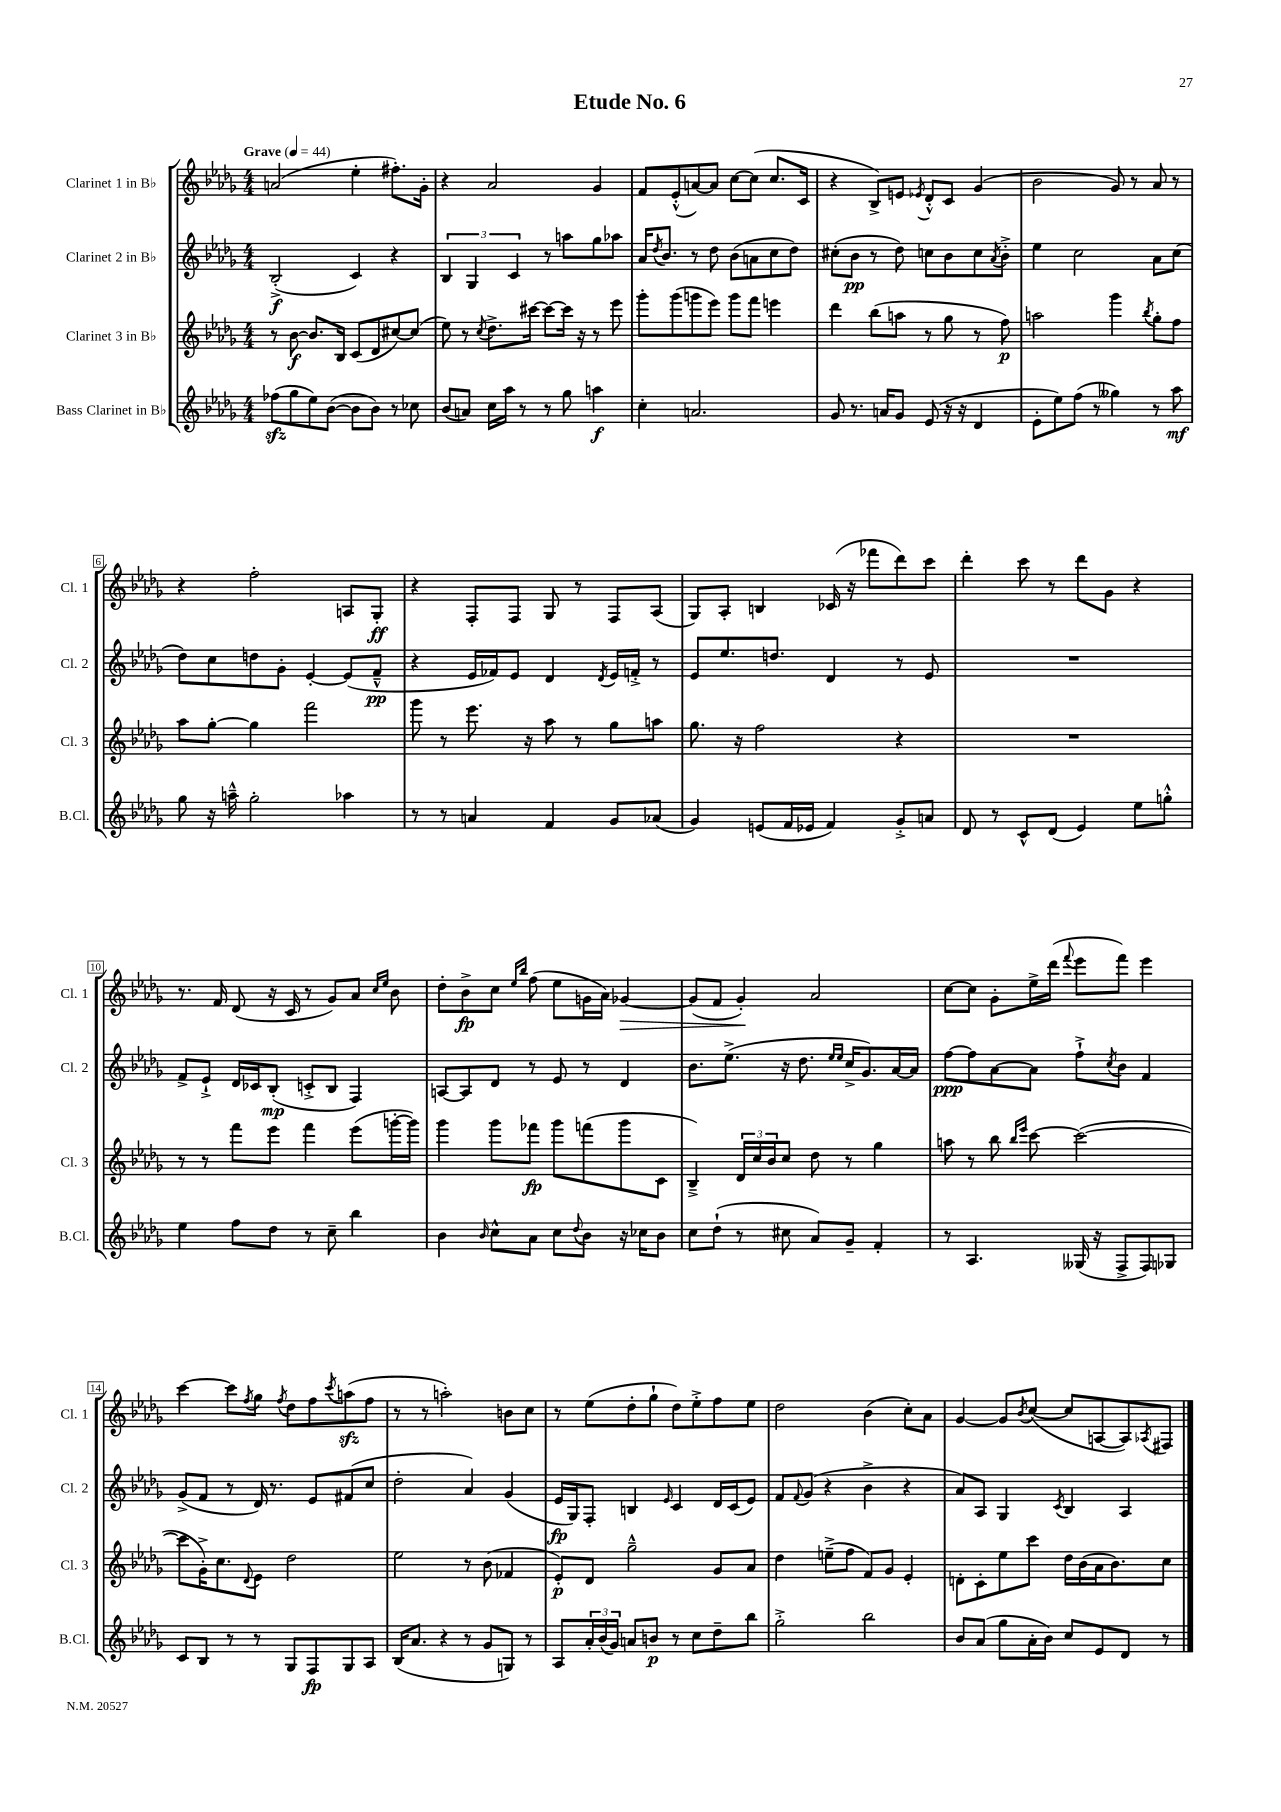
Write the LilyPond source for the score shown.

\header { title = "Etude No. 6" }
<<
\new StaffGroup <<
\new Staff = "s0" \with { instrumentName = "Clarinet 1 in Bb" shortInstrumentName = "Cl. 1" } {
    \clef treble \key des \major \numericTimeSignature \time 4/4 \tempo "Grave" 4 = 44
    a'2( ees''4-. fis''8.-.) ges'16-. |
    r4 aes'2 ges'4 |
    f'8 ees'8-.-^( a'8~) a'8 c''8~ c''8( c''8. c'16 |
    r4 bes8->) e'8 \acciaccatura { ees'8 } des'8-.-^ c'8 ges'4( |
    bes'2 ges'8) r8 aes'8 r8 |
    r4 f''2-. a8 ges8-.\ff |
    r4 f8-. f8 ges8 r8 f8 aes8( |
    ges8) aes8-. b4 ces'16( r16 fes'''8 des'''8) c'''8 |
    des'''4-. c'''8 r8 des'''8 ges'8 r4 |
    r8. f'16 des'8( r16 c'16 r8 ges'8) aes'8 \grace { c''16 ees''16 } bes'8 |
    des''8-. bes'8->\fp c''8 \grace { ees''16 bes''16 } f''8( ees''8 g'16 aes'16) ges'4~\> |
    ges'8( f'8 ges'4-.\!) aes'2 |
    c''8~ c''8 ges'8-. ees''16-> des'''16( \appoggiatura { f'''8 } ees'''8 f'''8) ees'''4 |
    c'''4~ c'''8 \acciaccatura { f''8 } ges''8 \acciaccatura { f''8 } des''8 f''8 \acciaccatura { c'''8 } a''8\sfz( f''8 |
    r8 r8 a''2-.) b'8 c''8 |
    r8 ees''8( des''8-. ges''8-! des''8) ees''8-.-> f''8 ees''8 |
    des''2 bes'4( c''8-.) aes'8 |
    ges'4~ ges'8 \acciaccatura { bes'8 } c''8~( c''8 a8~ a8) \acciaccatura { aes8 } fis8 \bar "|." |
}
\new Staff = "s1" \with { instrumentName = "Clarinet 2 in Bb" shortInstrumentName = "Cl. 2" } {
    \clef treble \key des \major \numericTimeSignature \time 4/4
    bes2-.->\f( c'4) r4 |
    \tuplet 3/2 { bes4 ges4 c'4 } r8 a''8 ges''8 aes''8 |
    aes'16 \acciaccatura { des''8 } bes'8. r8 des''8 bes'8( a'8 c''8 des''8) |
    cis''8-.( bes'8\pp r8 des''8) c''8 bes'8 c''8 \acciaccatura { aes'8 } bes'8-.-> |
    ees''4 c''2 aes'8 c''8( |
    des''8) c''8 d''8 ges'8-. ees'4~-. ees'8( f'8---^\pp |
    r4 ees'16 fes'16) ees'8 des'4 \acciaccatura { des'8 } ees'16 f'16-.-> r8 |
    ees'8 ees''8. d''8. des'4 r8 ees'8 |
    R1 |
    f'8-> ees'8-!-> des'16 ces'16 bes8-.\mp( c'8-.-> bes8 f4) |
    a8~ a8 des'8 r8 ees'8 r8 des'4 |
    bes'8. ees''8.->( r16 des''8. \grace { ees''16 ees''16 } c''16-> ges'8.) aes'16~ aes'16 |
    f''8~\ppp f''8 aes'8~ aes'8 f''8-!-> \acciaccatura { c''8 } bes'8 f'4 |
    ges'8->( f'8 r8 des'16) r8. ees'8 fis'8( c''8 |
    des''2-. aes'4) ges'4( |
    ees'16\fp ges16) f8-. b4 \grace { ees'16 } c'4 des'16 c'16( ees'8) |
    f'8 \appoggiatura { f'8 } ges'8( r4 bes'4-> r4 |
    aes'8) aes8 ges4 \acciaccatura { c'8 } bes4 aes4 \bar "|." |
}
\new Staff = "s2" \with { instrumentName = "Clarinet 3 in Bb" shortInstrumentName = "Cl. 3" } {
    \clef treble \key des \major \numericTimeSignature \time 4/4
    r8 bes'8~\f bes'8. bes16 c'8( des'8 cis''8~) cis''8( |
    ees''8) r8 \acciaccatura { c''8 } des''8.-> cis'''16~ cis'''8~ cis'''16 r16 r8 ees'''8 |
    ges'''8-. ges'''8( g'''8 ees'''8) g'''8 f'''8 e'''4 |
    des'''4 bes''8( a''8 r8 ges''8 r8 f''8\p) |
    a''2 ges'''4 \acciaccatura { bes''8 } ges''8-. f''8 |
    aes''8 ges''8~-. ges''4 f'''2 |
    ges'''8 r8 ees'''8. r16 aes''8 r8 ges''8 a''8 |
    ges''8. r16 f''2 r4 |
    R1 |
    r8 r8 f'''8 ees'''8 f'''4 ees'''8( g'''16~-. g'''16) |
    ges'''4 ges'''8 fes'''8\fp ges'''8 f'''8( ges'''8 c'8 |
    bes4--->) \tuplet 3/2 { des'16 c''16 bes'16 } c''8 des''8 r8 ges''4 |
    a''8 r8 bes''8 \grace { bes''16 ees'''16 } c'''8~ c'''2~( |
    c'''8 ges'16-.->) c''8. \appoggiatura { des'8 } ees'8 des''2 |
    ees''2 r8 bes'8( fes'4 |
    ees'8-.\p) des'8 ges''2---^ ges'8 aes'8 |
    des''4 e''8--->( f''8 f'8) ges'8 ees'4-. |
    d'8-. c'8-. ees''8 c'''8 des''16 bes'16( aes'16 bes'8.) c''8 \bar "|." |
}
\new Staff = "s3" \with { instrumentName = "Bass Clarinet in Bb" shortInstrumentName = "B.Cl." } {
    \clef treble \key des \major \numericTimeSignature \time 4/4
    fes''8\sfz( ges''8 ees''8) bes'8~( bes'8 bes'8) r8 ces''8 |
    bes'8( a'8) c''16 aes''16 r8 r8 ges''8 a''4\f |
    c''4-. a'2. |
    ges'8 r8. a'16 ges'8 ees'8( r16 r16 des'4 |
    ees'8-. ees''8) f''8( r8 geses''4) r8 aes''8\mf |
    ges''8 r16 a''16---^ ges''2-. aes''4 |
    r8 r8 a'4 f'4 ges'8 aes'8( |
    ges'4) e'8( f'16 ees'16 f'4) ges'8-.-> a'8 |
    des'8 r8 c'8-^ des'8( ees'4) ees''8 g''8-.-^ |
    ees''4 f''8 des''8 r8 c''8-- bes''4 |
    bes'4 \grace { bes'16 } c''8-^ aes'8 c''8 \appoggiatura { des''8 } bes'8 r16 ces''16 bes'8 |
    c''8 des''8-!( r8 cis''8 aes'8) ges'8-- f'4-. |
    r8 aes4. geses16( r16 f8-> f8) ges8 |
    c'8 bes8 r8 r8 ges8 f8\fp ges8 aes8 |
    bes16( aes'8. r4 r8 ges'8 g8) r8 |
    aes8 \tuplet 3/2 { aes'16-. bes'16( ges'16) } a'8 b'8\p r8 c''8 des''8-- bes''8 |
    ges''2-.-> bes''2 |
    bes'8 aes'8( ges''8 aes'16-. bes'16) c''8 ees'8 des'8 r8 \bar "|." |
}
>>
>>
\layout { \context { \Score \override BarNumber.stencil = #(make-stencil-boxer 0.1 0.3 ly:text-interface::print) } }
